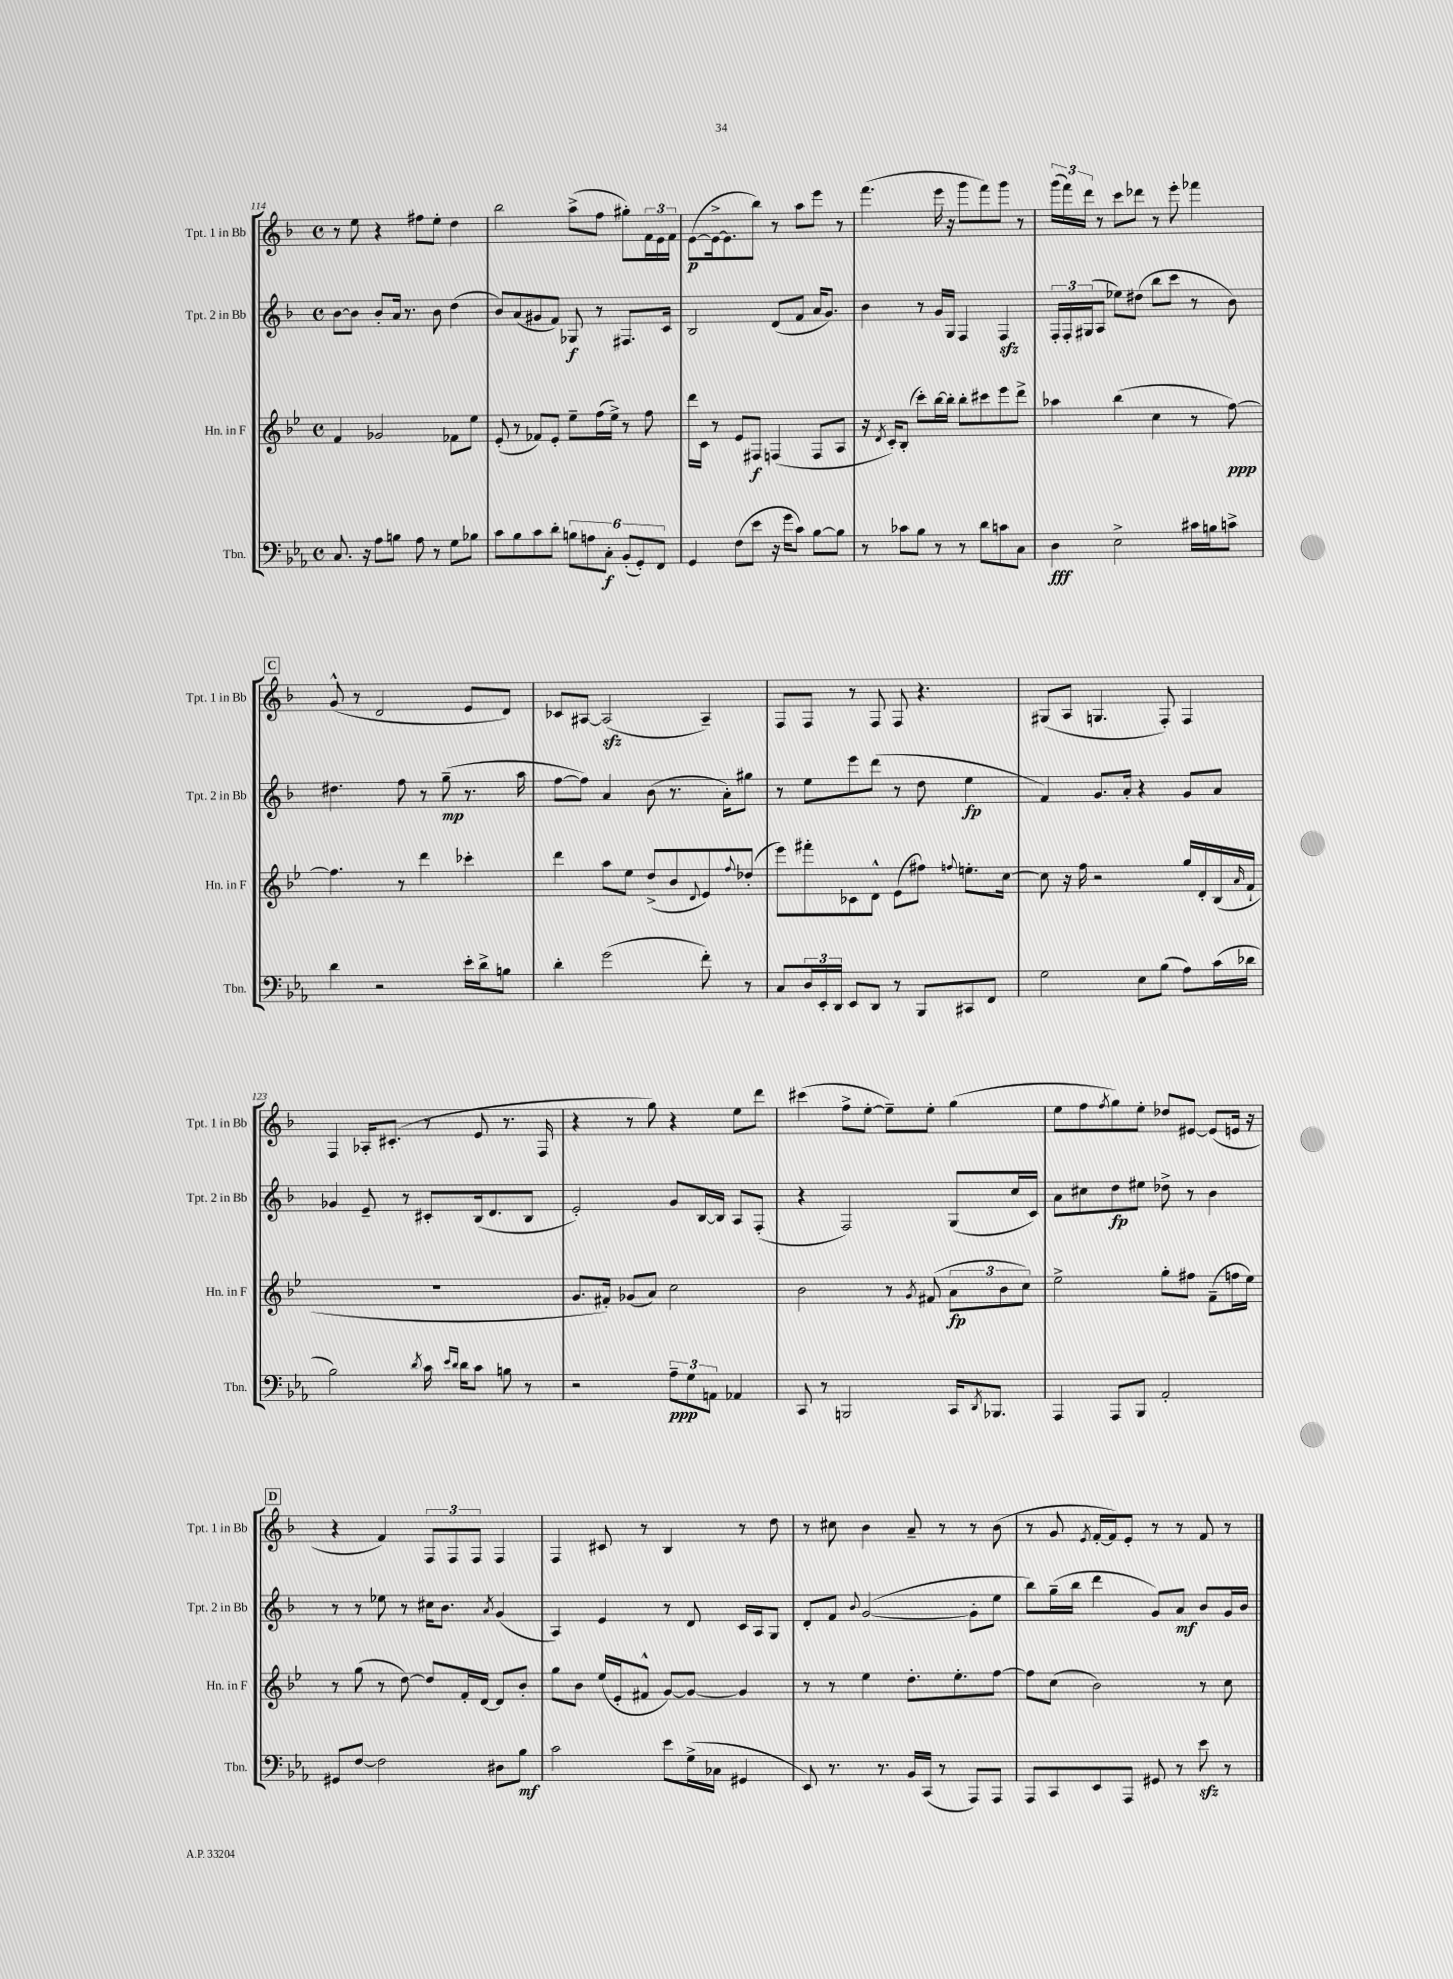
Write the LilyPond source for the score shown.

<<
\new StaffGroup <<
\new Staff = "s0" \with { instrumentName = "Tpt. 1 in Bb" shortInstrumentName = "Tpt. 1 in Bb" } {
    \clef treble \key f \major \defaultTimeSignature \time 4/4
    r8 e''8 r4 fis''8 e''8-. d''4 |
    bes''2 a''8->( f''8 gis''8-.) \tuplet 3/2 { f'16 e'16 f'16 } |
    e'8~\p( e'16~-> e'8. bes''8) r8 a''8 e'''8 r8 |
    f'''4.( e'''16 r16 g'''8 f'''8) g'''8 r8 |
    \tuplet 3/2 { g'''16( f'''16) d'''16 } r8 c'''8 des'''8 r8 e'''8-. fes'''4 |
    \mark \markup { \box "C" } g'8-^( r8 d'2 e'8 d'8) |
    ces'8 ais8~ ais2\sfz( ais4--) |
    f8 f8 r8 f8 f8 r4. |
    gis8( a8 g4. f8-.) f4 |
    f4 aes16-. cis'8.-.( r8 e'8 r8. f16 |
    r4 r8 g''8) r4 e''8 d'''8 |
    cis'''4( f''8-> e''8~-. e''8--) e''8-. g''4( |
    e''8 f''8 \acciaccatura { f''8 } g''8) e''8-. des''8 eis'8~ eis'8( e'16 r16 |
    \mark \markup { \box "D" } r4 f'4) \tuplet 3/2 { f8 f8 f8 } f4 |
    f4 cis'8 r8 bes4 r8 d''8 |
    r8 cis''8 bes'4 a'8-- r8 r8 bes'8( |
    r8 g'8 \acciaccatura { e'8 } f'16~-. f'16) e'8-. r8 r8 f'8 r8 \bar "|." |
}
\new Staff = "s1" \with { instrumentName = "Tpt. 2 in Bb" shortInstrumentName = "Tpt. 2 in Bb" } {
    \clef treble \key f \major \defaultTimeSignature \time 4/4
    bes'8~ bes'8 bes'8-. a'16 r8. bes'8 d''4( |
    bes'8) a'8( gis'8 f'8) ges8\f r8 fis8. c'16 |
    bes2 d'8( f'8 a'16 g'8.) |
    bes'4 r8 g'16 g16 f4 f4\sfz |
    \tuplet 3/2 { f16-. f16-. gis16( } a8 ees''8) dis''8( bes''8 c'''8 r8 bes'8) |
    \mark \markup { \box "C" } dis''4. f''8 r8 g''8--\mp( r8. a''16 |
    f''8~ f''8) a'4 bes'8( r8. a'16-.) gis''8 |
    r8 e''8 e'''8 d'''8( r8 d''8 e''4\fp |
    f'4) g'8. a'16-. r4 g'8 a'8 |
    ges'4 e'8-- r8 cis'8-. bes16( d'8. bes8 |
    e'2-.) g'8 bes16~ bes16 a8 f8-.( |
    r4 f2) g8( c''16 c'16) |
    a'8 cis''8 d''8\fp eis''8 des''8-> r8 bes'4 |
    \mark \markup { \box "D" } r8 r8 ees''8 r8 cis''16 bes'8. \acciaccatura { a'8 } g'4( |
    a4) e'4 r8 d'8 c'16 a16 g8 |
    d'8-. f'8 \appoggiatura { bes'8 } g'2~( g'8-. e''8 |
    bes''8) g''16--( bes''16 d'''4 g'8) a'8\mf bes'8 g'16 bes'16 \bar "|." |
}
\new Staff = "s2" \with { instrumentName = "Hn. in F" shortInstrumentName = "Hn. in F" } {
    \clef treble \key bes \major \defaultTimeSignature \time 4/4
    f'4 ges'2 fes'8 ees''8 |
    ees'8-.( r8 fes'8) ees'8-. ees''8-- f''16( ees''16->) r8 f''8 |
    d'''16 c'16 r8 ees'8 fis8\f f4( f8 a8 |
    r16 \acciaccatura { d'8 } c'16-.) bes8-.( c'''8-.) bes''16~ bes''16-. bes''8-. cis'''8 ees'''8 d'''8-> |
    aes''4 bes''4( c''4 r8 f''8~\ppp) |
    \mark \markup { \box "C" } f''4. r8 d'''4 ces'''4-. |
    d'''4 a''8 ees''8 d''8->( bes'8 \appoggiatura { d'8 } ees'8) \appoggiatura { f''8 } des''8-.( |
    ees'''8) fis'''8-. ces'8 d'8-^ ees'8( fis''8) \appoggiatura { f''8 } e''8.-. c''16~ |
    c''8 r16 f''16 r2 g''16 d'16-. bes16( \grace { a'16 } f'16-! |
    R1 |
    g'8. fis'16-.) ges'8( a'8) c''2 |
    bes'2 r8 \acciaccatura { g'8 } fis'8( \tuplet 3/2 { a'8\fp bes'8 c''8) } |
    ees''2-> g''8-. fis''8 f'8--( f''16 ees''16) |
    \mark \markup { \box "D" } r8 g''8( r8 d''8~) d''8 f'16-. d'16~ d'8 bes'8-. |
    g''8 bes'8 ees''16( ees'16-. fis'8-^ g'8~) g'8~ g'4 |
    r8 r8 ees''4 d''8.-. ees''8.-. f''8~ |
    f''8 c''8( bes'2) r8 c''8 \bar "|." |
}
\new Staff = "s3" \with { instrumentName = "Tbn." shortInstrumentName = "Tbn." } {
    \clef bass \key ees \major \defaultTimeSignature \time 4/4
    c8. r16 aes8 b8 aes8 r8 g8 bes8 |
    c'8 bes8 c'8 d'8-. \tuplet 6/4 { b8 a8 c8-.\f bes,8-.( g,8-.) f,8 } |
    g,4 f8( ees'8 r16 g'16 c'8) bes8~ bes8 |
    r8 ces'8 bes8 r8 r8 d'8 c'8 c8 |
    d4\fff ees2-> cis'16 b16 c'8-> |
    \mark \markup { \box "C" } d'4 r2 ees'16-. d'16-> b8 |
    d'4-. g'2( f'8-.) r8 |
    c8 \tuplet 3/2 { d16 ees,16-. d,16 } ees,8 d,8 r8 bes,,8 cis,8 f,8 |
    g2 ees8 bes8( aes8) c'16( des'16 |
    bes2) \acciaccatura { d'8 } c'16 \grace { ees'16 d'16 } d'16 c'8 b8 r8 |
    r2 \tuplet 3/2 { aes8--\ppp g8 a,8 } aes,4 |
    c,8 r8 b,,2 c,16 \acciaccatura { d,8 } bes,,8. |
    aes,,4 aes,,8 bes,,8 aes,2-. |
    \mark \markup { \box "D" } gis,8 f8~ f2 dis8 bes8\mf |
    c'2 ees'8 g16->( ces16 gis,4 |
    ees,8) r8. r8. bes,16 c,16( r8 aes,,8) aes,,8 |
    aes,,8 c,8 ees,8 aes,,8 gis,8 r8 ees'8\sfz r8 \bar "|." |
}
>>
>>
\layout { \context { \Score currentBarNumber = #114 } }
